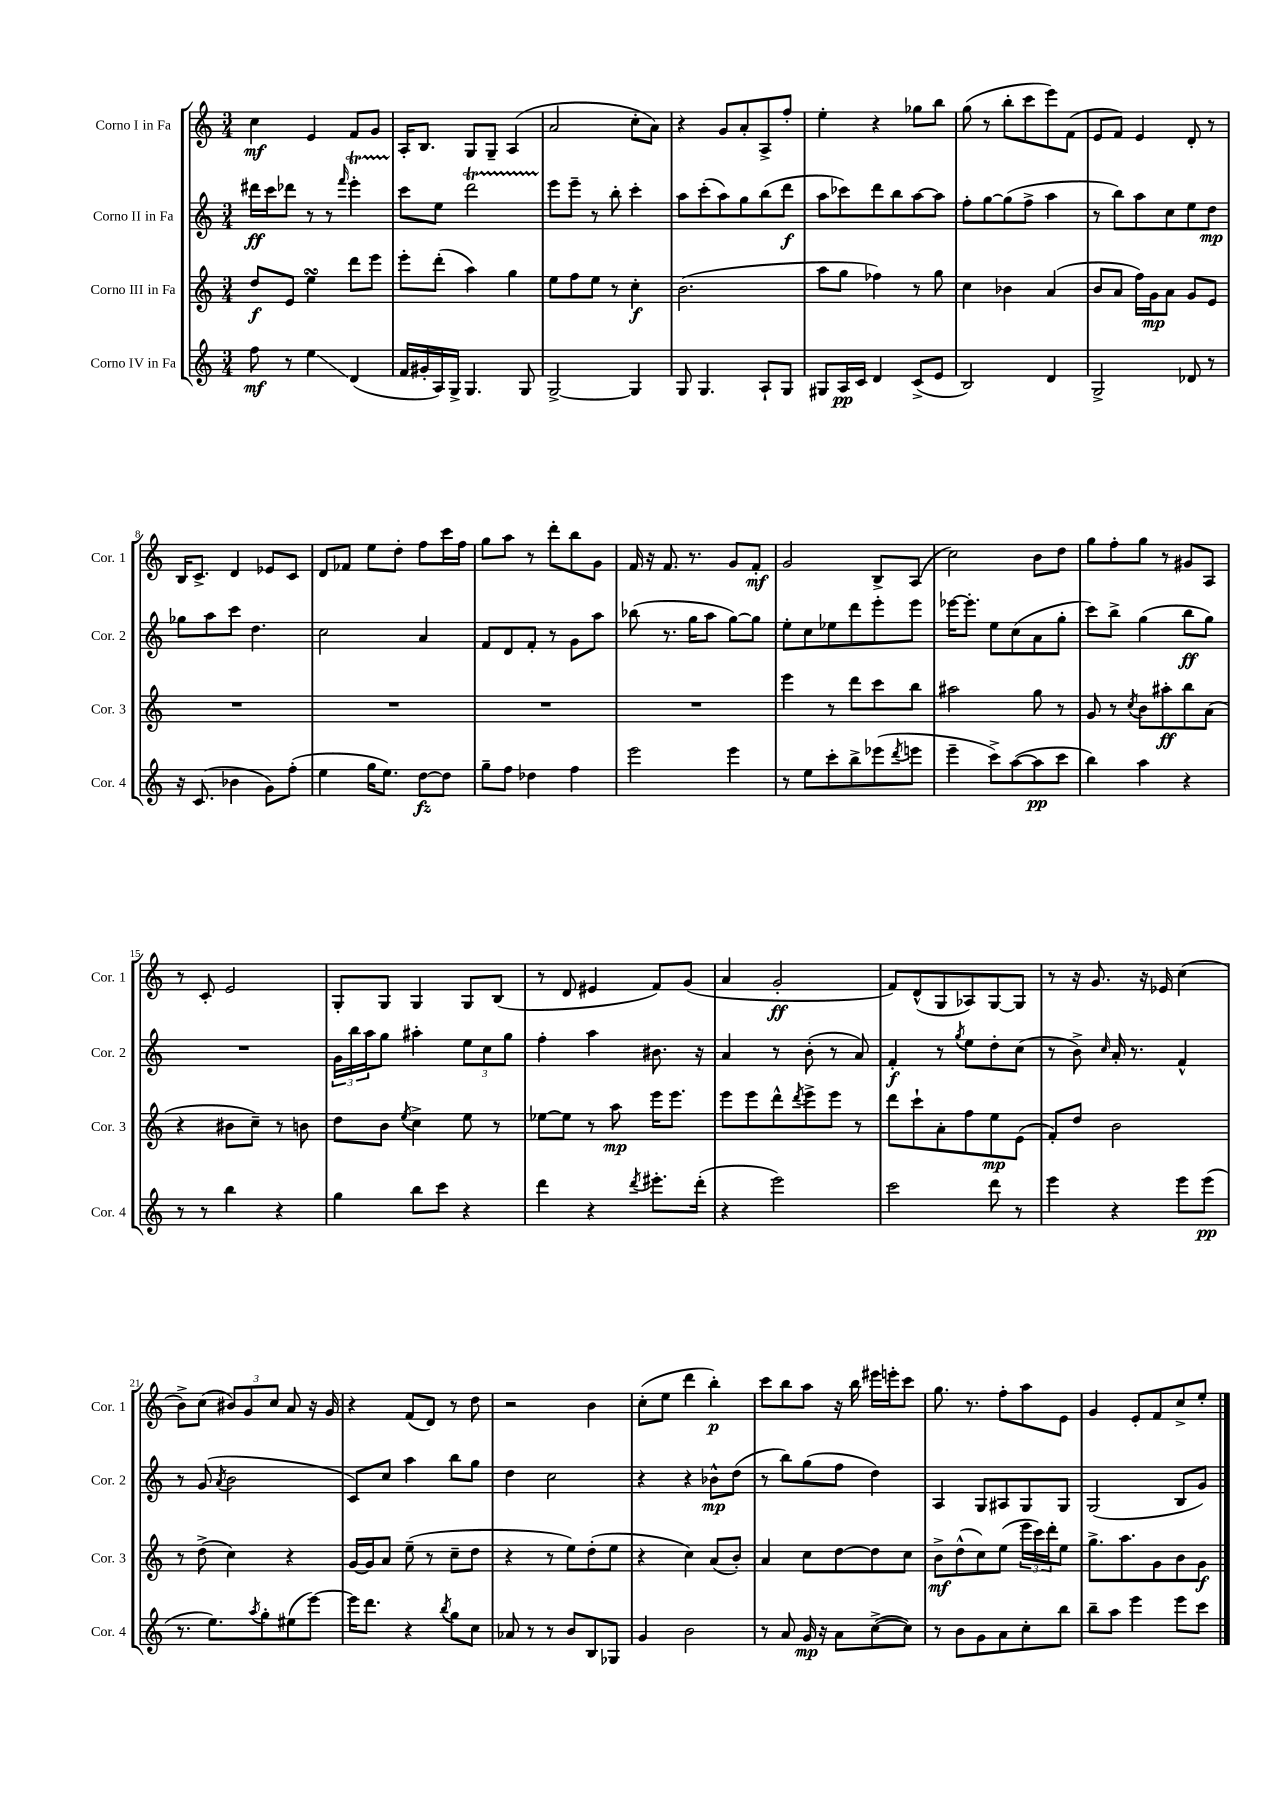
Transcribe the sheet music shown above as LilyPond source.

<<
\new StaffGroup <<
\new Staff = "s0" \with { instrumentName = "Corno I in Fa" shortInstrumentName = "Cor. 1" } {
    \clef treble \key c \major \numericTimeSignature \time 3/4
    c''4\mf e'4 f'8 g'8 |
    a16-. b8. g8 g8-- a4( |
    a'2 c''8-. a'8) |
    r4 g'8 a'8-. a8-> f''8-. |
    e''4-. r4 ges''8 b''8 |
    g''8( r8 b''8-. c'''8 e'''8) f'8( |
    e'8 f'8) e'4 d'8-. r8 |
    b16 c'8.-> d'4 ees'8 c'8 |
    d'8 fes'8 e''8 d''8-. f''8 c'''16 f''16 |
    g''8 a''8 r8 d'''8-. b''8 g'8 |
    f'16 r16 f'8. r8. g'8 f'8-.\mf |
    g'2 b8-> a8( |
    c''2) b'8 d''8 |
    g''8 f''8-. g''8 r8 gis'8 a8 |
    r8 c'8-. e'2 |
    g8-. g8 g4 g8 b8( |
    r8 d'8 eis'4 f'8) g'8( |
    a'4 g'2-.\ff |
    f'8) d'8-^( g8 aes8) g8~ g8 |
    r8 r16 g'8. r16 ees'16 c''4( |
    b'8->) c''8( \tuplet 3/2 { bis'8) g'8 c''8 } a'8 r16 g'16 |
    r4 f'8( d'8) r8 d''8 |
    r2 b'4 |
    c''8-.( e''8 d'''4 b''4-.\p) |
    c'''8 b''8 a''8 r16 b''16 eis'''16 e'''16-. c'''8 |
    g''8. r8. f''8-. a''8 e'8 |
    g'4 e'8-. f'8 c''8-> e''8-. \bar "|." |
}
\new Staff = "s1" \with { instrumentName = "Corno II in Fa" shortInstrumentName = "Cor. 2" } {
    \clef treble \key c \major \numericTimeSignature \time 3/4
    dis'''16\ff c'''16 des'''8 r8 r8 \grace { f'''16 } e'''4-.\startTrillSpan |
    c'''8\stopTrillSpan e''8 d'''2\startTrillSpan |
    e'''8\stopTrillSpan e'''8-- r8 b''8-. c'''4-. |
    a''8 c'''8-.( a''8) g''8 b''8( d'''8\f |
    a''8 ces'''8) d'''8 b''8 a''8~ a''8 |
    f''8-. g''8~ g''8( f''8-> a''4 |
    r8 b''8) a''8 c''8 e''8 d''8\mp |
    ges''8 a''8 c'''8 d''4. |
    c''2 a'4 |
    f'8 d'8 f'8-. r8 g'8 a''8 |
    bes''8( r8. g''16 a''8 g''8~) g''8 |
    e''8-. c''8 ees''8 d'''8 e'''8-. e'''8 |
    ees'''16~ ees'''8.-. e''8 c''8( a'8 g''8-. |
    c'''8) b''8-> g''4( b''8\ff g''8) |
    R2. |
    \tuplet 3/2 { g'16 b''16 a''16 } g''8 ais''4-. \tuplet 3/2 { e''8 c''8 g''8 } |
    f''4-. a''4 bis'8. r16 |
    a'4 r8 b'8-.( r8 a'8) |
    f'4-.\f r8 \acciaccatura { g''8 } e''8 d''8-. c''8( |
    r8 b'8->) \grace { c''16 } a'16-. r8. f'4-^ |
    r8 g'8( \acciaccatura { a'8 } b'2 |
    c'8) c''8 a''4 b''8 g''8 |
    d''4 c''2 |
    r4 r4 bes'8-^\mp d''8( |
    r8 b''8) g''8( f''8 d''4) |
    a4 g8 ais8 g8 g8 |
    g2( b8 g'8) \bar "|." |
}
\new Staff = "s2" \with { instrumentName = "Corno III in Fa" shortInstrumentName = "Cor. 3" } {
    \clef treble \key c \major \numericTimeSignature \time 3/4
    d''8\f e'8 e''4\turn d'''8 e'''8 |
    e'''8-. d'''8-.( a''4) g''4 |
    e''8 f''8 e''8 r8 c''4-.\f |
    b'2.( |
    a''8 g''8 fes''4) r8 g''8 |
    c''4 bes'4 a'4( |
    b'8 a'8 f''16) g'16\mp a'8 g'8 e'8 |
    R2. |
    R2. |
    R2. |
    R2. |
    e'''4 r8 d'''8 c'''8 b''8 |
    ais''2 g''8 r8 |
    g'8 r8 \acciaccatura { c''8 } b'8 ais''8-.\ff b''8 a'8( |
    r4 bis'8 c''8--) r8 b'8 |
    d''8 b'8 \acciaccatura { e''8 } c''4-> e''8 r8 |
    ees''8~ ees''8 r8 a''8\mp e'''16 e'''8. |
    e'''8 e'''8 d'''8-^ \acciaccatura { d'''8 } e'''8-> e'''8 r8 |
    d'''8 c'''8-! a'8-. f''8 e''8\mp e'8( |
    f'8-.) d''8 b'2 |
    r8 d''8->( c''4) r4 |
    g'16~ g'16 a'8 e''8--( r8 c''8-- d''8 |
    r4 r8 e''8) d''8-.( e''8 |
    r4 c''4) a'8( b'8-.) |
    a'4 c''8 d''8~ d''8 c''8 |
    b'8->\mf d''8-^( c''8) e''8( \tuplet 3/2 { e'''16 c'''16) d'''16-. } e''8 |
    g''8.-> a''8. g'8 b'8 g'8\f \bar "|." |
}
\new Staff = "s3" \with { instrumentName = "Corno IV in Fa" shortInstrumentName = "Cor. 4" } {
    \clef treble \key c \major \numericTimeSignature \time 3/4
    f''8\mf r8 e''4\glissando d'4( |
    f'16 gis'16-. a16) g16-> g4. g8 |
    g2~-> g4 |
    g8 g4. a8-! g8 |
    gis8 a16\pp c'16 d'4 c'8->( e'8 |
    b2) d'4 |
    g2-> des'8 r8 |
    r16 c'8.( bes'4 g'8) f''8-.( |
    e''4 g''16 e''8.) d''8~\fz d''8 |
    g''8-- f''8 des''4 f''4 |
    e'''2 e'''4 |
    r8 e''8 c'''8-. b''8-> ees'''8( \acciaccatura { d'''8 } e'''8 |
    e'''4-- c'''8->) a''8~( a''8\pp c'''8 |
    b''4) a''4 r4 |
    r8 r8 b''4 r4 |
    g''4 b''8 c'''8 r4 |
    d'''4 r4 \acciaccatura { d'''8 } eis'''8.-. d'''16-.( |
    r4 e'''2) |
    c'''2 d'''8 r8 |
    e'''4 r4 e'''8 e'''8\pp( |
    r8. e''8.) \acciaccatura { a''8 } g''8-. eis''8( e'''8~) |
    e'''16 d'''8. r4 \acciaccatura { b''8 } g''8 c''8 |
    aes'8 r8 r8 b'8 b8 ges8 |
    g'4 b'2 |
    r8 a'8 g'16\mp r16 a'8 c''8~->( c''8) |
    r8 b'8 g'8 a'8 c''8-. b''8 |
    b''8-- a''8 e'''4 e'''8 c'''8 \bar "|." |
}
>>
>>
